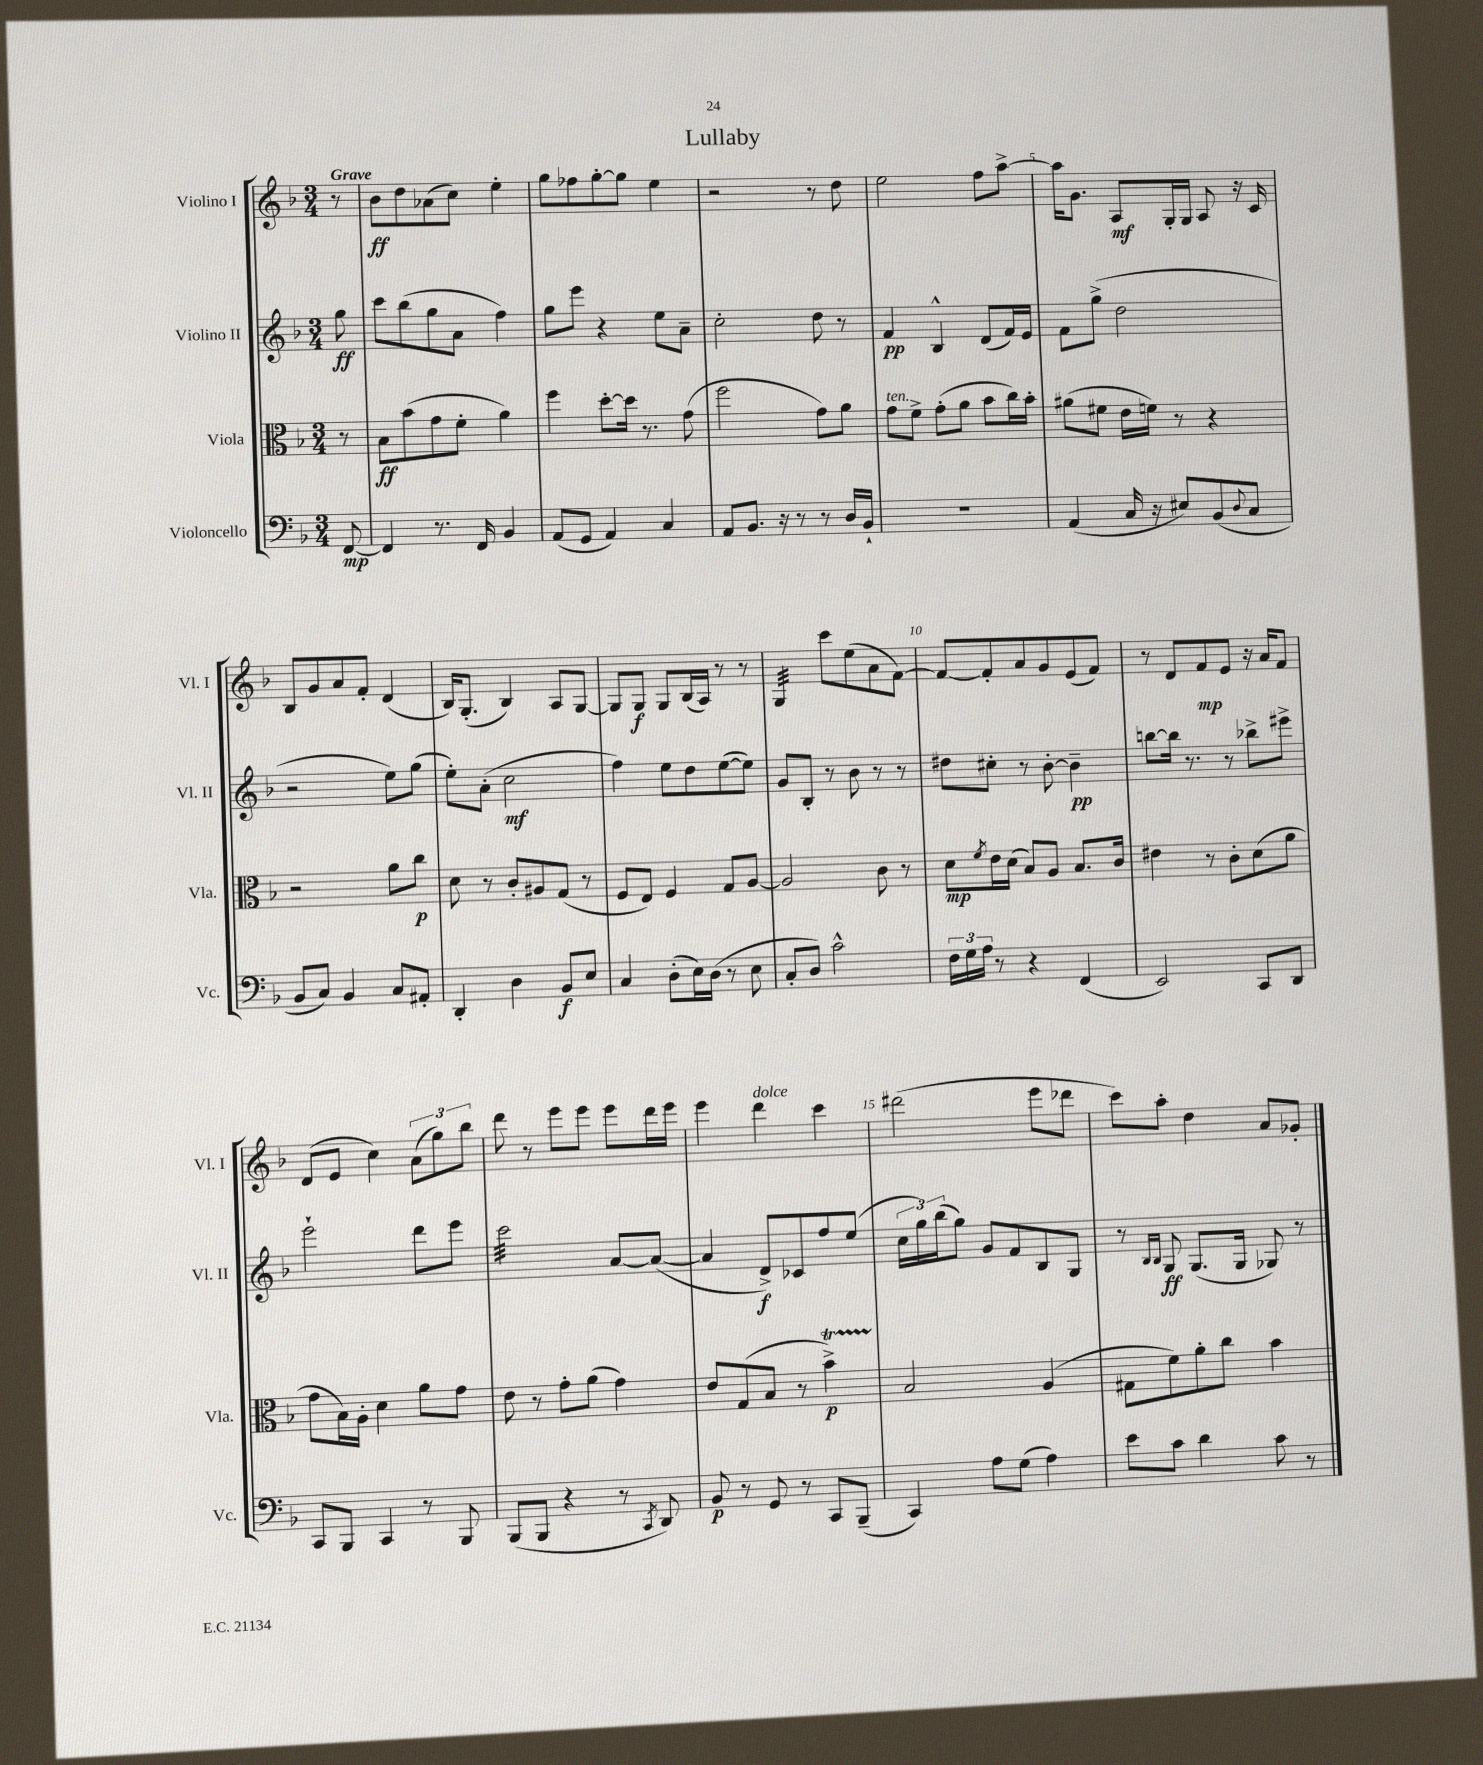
\header { title = "Lullaby" }
<<
\new StaffGroup <<
\new Staff = "s0" \with { instrumentName = "Violino I" shortInstrumentName = "Vl. I" } {
    \clef treble \key f \major \numericTimeSignature \time 3/4 \partial 8 \tempo "Grave"
    r8 |
    bes'8\ff d''8 aes'8( c''8) e''4-. |
    g''8 fes''8 g''8~-. g''8 e''4 |
    r2 r8 d''8 |
    e''2 f''8 a''8~-> |
    a''16 g'8. a8\mf g16-. g16 a8 r16 c'16 |
    bes8 g'8 a'8 f'8-. d'4( |
    bes16) g8.-.( bes4) a8 g8~ |
    g8 g8\f g8 bes16( a16) r8 r8 |
    g4:32 c'''8 e''8( a'8 f'8~) |
    f'8~ f'8-. a'8 g'8 e'8( f'8) |
    r8 d'8 f'8\mp e'8 r16 a'16 f'8 |
    d'8( e'8 c''4) \tuplet 3/2 { a'8( g''8) bes''8 } |
    d'''8 r8 e'''8 e'''8 e'''8 d'''16 e'''16 |
    e'''4 d'''4^\markup { \italic "dolce" } c'''4 |
    dis'''2( e'''8 des'''8 |
    c'''8) a''8-. d''4 a'8 ges'8-. \bar "|." |
}
\new Staff = "s1" \with { instrumentName = "Violino II" shortInstrumentName = "Vl. II" } {
    \clef treble \key f \major \numericTimeSignature \time 3/4 \partial 8
    g''8\ff |
    c'''8 bes''8( g''8 a'8 f''4) |
    g''8 e'''8 r4 e''8 a'8-- |
    c''2-. d''8 r8 |
    f'4\pp bes4-^ d'8( f'16) e'16 |
    f'8 g''8->( d''2 |
    r2 e''8) g''8( |
    e''8-.) a'8-.( c''2\mf |
    f''4) e''8 d''8 e''8~( e''8) |
    g'8 bes8-. r8 bes'8 r8 r8 |
    dis''8 cis''8-. r8 bes'8~-. bes'4--\pp |
    b''8~ b''16 r8. r8 bes''8-> eis'''8-> |
    e'''2-! d'''8 e'''8 |
    c'''2:32 a'8~ a'8~( |
    a'4 d'8->\f) ces'8 f''8 e''8( |
    \tuplet 3/2 { c''16 g''16) bes''16( } g''8) g'8 f'8 bes8 g8 |
    r8 \grace { bes16 bes16 } g8\ff g8.( g16 ges8) r8 \bar "|." |
}
\new Staff = "s2" \with { instrumentName = "Viola" shortInstrumentName = "Vla." } {
    \clef alto \key f \major \numericTimeSignature \time 3/4 \partial 8
    r8 |
    bes8\ff bes'8( g'8 f'8-. a'4) |
    f''4 d''8~-. d''16 r8. g'8( |
    f''2 g'8) a'8 |
    g'8^\markup { \italic "ten." } f'8-> g'8-.( a'8 bes'8 c''16) bes'16-. |
    ais'8( fis'8 e'16 f'16) r8 r4 |
    r2 a'8 c''8\p |
    d'8 r8 c'8-. ais8 g8( r8 |
    f8 e8) f4 g8 a8~ |
    a2 c'8 r8 |
    d'8\mp \acciaccatura { f'8 } e'16 d'16( bes8) a8 bes8. c'16 |
    eis'4 r8 c'8-. d'8( a'8 |
    g'8 bes16) a16-. d'4 a'8 g'8 |
    e'8 r8 g'8-. a'8( g'4) |
    e'8 g8( bes8 r8 bes'4->\startTrillSpan\p) |
    bes2\stopTrillSpan a4( |
    gis8 f'8) a'8-. c''8 bes'4 \bar "|." |
}
\new Staff = "s3" \with { instrumentName = "Violoncello" shortInstrumentName = "Vc." } {
    \clef bass \key f \major \numericTimeSignature \time 3/4 \partial 8
    f,8~\mp |
    f,4 r8. f,16 bes,4 |
    a,8( g,8 a,4) c4 |
    a,8 bes,8. r16 r8 r8 d16 bes,16-! |
    R2. |
    a,4( c16 r16 eis8) bes,8( \appoggiatura { d8 } c8 |
    bes,8 c8) bes,4 c8 ais,8-. |
    d,4-. d4 bes,8\f e8 |
    c4 d8-.( e16) d16( r8 e8 |
    c8-. d8) c'2-^ |
    \tuplet 3/2 { f16 g16 a16 } r8 r4 f,4( |
    e,2) c,8 d,8 |
    c,8 bes,,8 c,4 r8 bes,,8 |
    bes,,8( bes,,8 r4 r8 \acciaccatura { c,8 } d,8) |
    bes,8\p r8 g,8 r8 c,8 bes,,8--( |
    c,4) a8 g8( a4) |
    e'8 c'8 d'4 c'8 r8 \bar "|." |
}
>>
>>
\layout { \context { \Score \override BarNumber.break-visibility = ##(#f #t #t) barNumberVisibility = #(every-nth-bar-number-visible 5) } }
